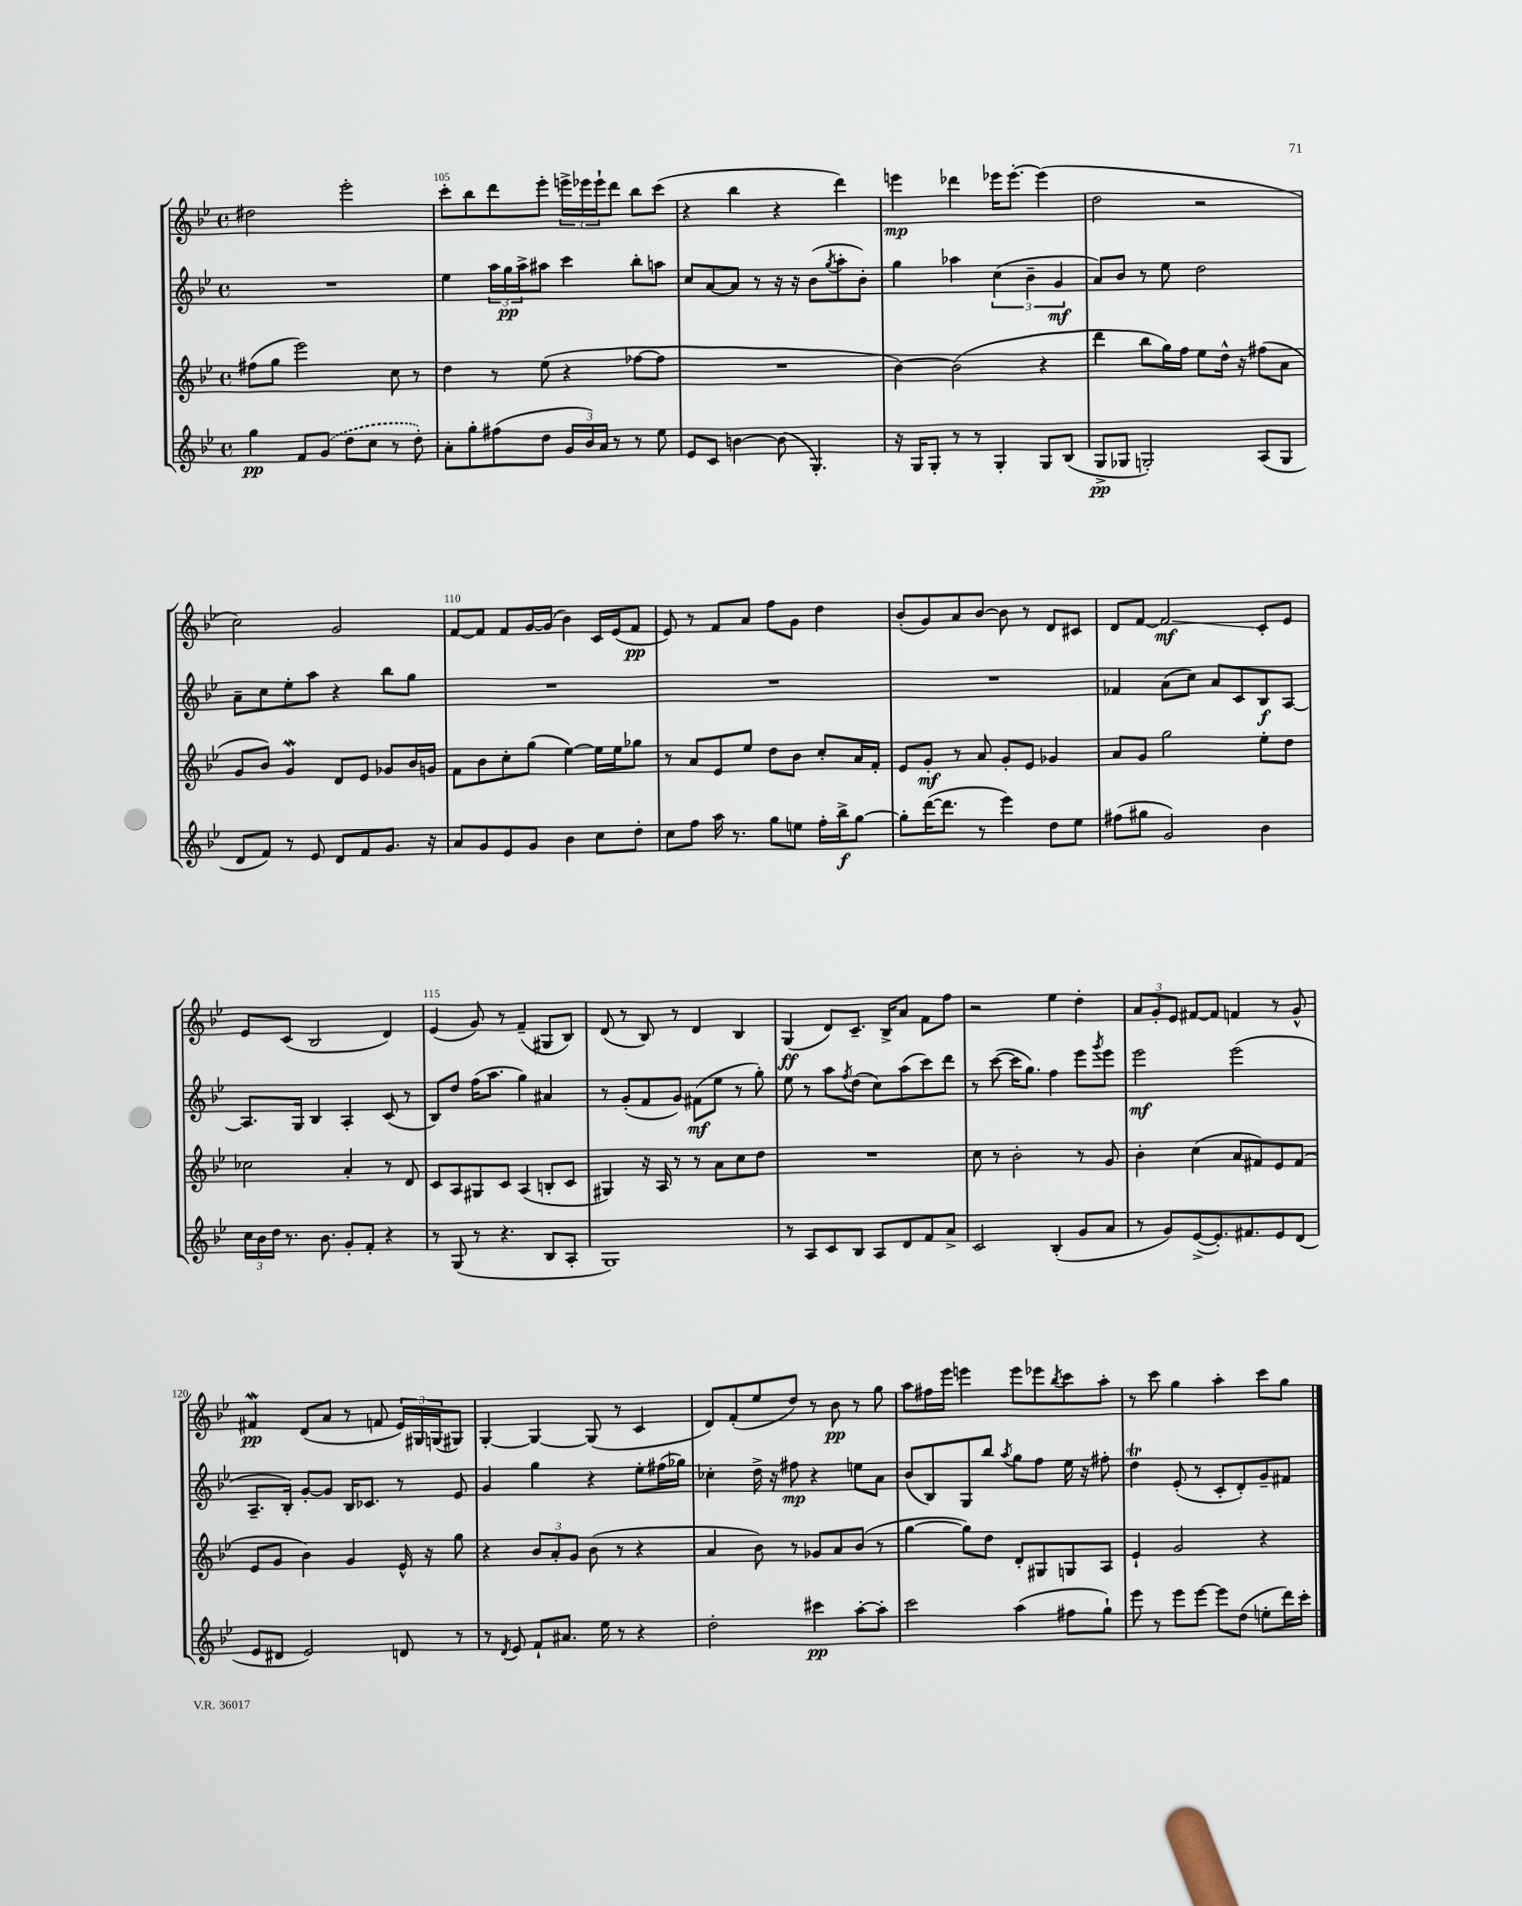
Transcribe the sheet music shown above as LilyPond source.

<<
\new StaffGroup <<
\new Staff = "s0" {
    \clef treble \key bes \major \defaultTimeSignature \time 4/4
    dis''2 ees'''2-. |
    c'''8-. bes''8 d'''8 ees'''8-. \tuplet 3/2 { e'''16-> ees'''16 ees'''16-! } d'''8 bes''8 c'''8( |
    r4 bes''4 r4 d'''4) |
    e'''4\mp des'''4 ees'''16 ees'''8.~-. ees'''4( |
    d''2 r2 |
    c''2) g'2 |
    f'8~ f'8 f'8 g'16~ g'16( bes'4) c'16 ees'16( f'8\pp |
    ees'8) r8 f'8 a'8 f''8 g'8 d''4 |
    bes'8-.( g'8) a'8 bes'8~ bes'8 r8 d'8 cis'8 |
    d'8 f'8~ f'2\glissando\mf c'8-. ees'8 |
    ees'8 c'8( bes2 d'4) |
    ees'4( g'8) r8 f'4--( gis8 bes8) |
    d'8( r8 bes8) r8 d'4 bes4 |
    g4\ff( d'8) c'8.-- bes16-> a'8 f'8 f''8 |
    r2 ees''4 d''4-. |
    \tuplet 3/2 { a'8 g'8-. ees'8 } fis'8~ fis'8 f'4 r8 g'8-^ |
    fis'4\mordent\pp d'8( a'8 r8 f'8 \tuplet 3/2 { ees'16) gis16 g16( } gis8) |
    g4~-. g4~ g8( r8 c'4 |
    d'8) f'8-.( ees''8 d''8) r8 bes'8\pp r8 g''8 |
    a''8 fis''16 ees'''16 e'''4 e'''8 ees'''8 \acciaccatura { bes''8 } c'''8 a''8-. |
    r8 c'''8 g''4 a''4-. c'''8 g''8 \bar "|." |
}
\new Staff = "s1" {
    \clef treble \key bes \major \defaultTimeSignature \time 4/4
    R1 |
    ees''4 \tuplet 3/2 { a''16 g''16\pp a''16-> } ais''8 c'''4 bes''8-. a''8 |
    c''8 a'8~ a'8 r8 r16 r16 bes'8( \acciaccatura { g''8 } a''8-. bes'8-.) |
    g''4 aes''4 \tuplet 3/2 { c''4( bes'4-- g'4\mf } |
    a'8) bes'8 r8 ees''8 d''2 |
    a'8-- c''8 ees''8-. a''8 r4 bes''8 g''8 |
    R1 |
    R1 |
    R1 |
    fes'4 a'8( c''8) a'8 c'8 bes8\f a8~ |
    a8. g16 bes4 a4-. c'8( r8 |
    bes8) d''8 f''16( a''8. g''4) ais'4 |
    r8 g'8-.( f'8 g'8) fis'8\mf( ees''8 r8 g''8-.) |
    ees''8 r8 a''8 \acciaccatura { f''8 } d''8( c''8) a''8( c'''8) d'''8 |
    r8 c'''8~( c'''16 g''8.) f''4 ees'''8 \acciaccatura { g'''8 } ees'''8 |
    ees'''2\mf ees'''2( |
    a8.-- bes16-.) g'8~-. g'8 bes16 ces'8. r8 ees'8 |
    g'4 g''4 r4 ees''8-. fis''16( ges''16) |
    ces''4-. d''16-> r16 fis''8\mp r4 e''8 a'8 |
    bes'8( bes8) g8 bes''8 \acciaccatura { a''8 } g''8 f''8 ees''16 r16 fis''8-. |
    d''4\trill ees'8-.( r8 c'8-. d'8-.) g'8-- fis'8 \bar "|." |
}
\new Staff = "s2" {
    \clef treble \key bes \major \defaultTimeSignature \time 4/4
    fis''8( g''8 ees'''2) c''8 r8 |
    d''4 r8 ees''8( r4 fes''8~ fes''8 |
    R1 |
    bes'4~) bes'2( r4 |
    d'''4 bes''8 g''16) f''16 ees''8 d''16-^ r16 fis''8( a'8 |
    g'8 bes'8) g'4\mordent d'8 ees'8 ges'8 bes'16 g'16 |
    f'8 bes'8 c''8-. g''8( ees''4~) ees''16 ees''16 ges''8 |
    r8 a'8 ees'8 ees''8 d''8 bes'8 c''8-. a'16 f'16-. |
    ees'8 g'8-.\mf r8 a'8 g'8-. ees'8 ges'4 |
    a'8 g'8 g''2 ees''8-. d''8 |
    ces''2 a'4-. r8 d'8 |
    c'8 a8 gis8 c'8 a4( b8-. c'8 |
    gis4) r16 a16 r8 r8 a'8 c''8 d''8 |
    R1 |
    c''8 r8 bes'2-. r8 g'8 |
    bes'4-. c''4( a'8 fis'8) ees'8 fis'8( |
    ees'8 g'8 bes'4) g'4 ees'16-^ r16 g''8 |
    r4 \tuplet 3/2 { bes'8 a'8-. g'8 } bes'8( r8 r4 |
    a'4 bes'8) r8 ges'8 a'8 bes'8( r8 |
    g''4~ g''8) d''8 d'8-. gis8 g8 a8 |
    ees'4-! g'2 r4 \bar "|." |
}
\new Staff = "s3" {
    \clef treble \key bes \major \defaultTimeSignature \time 4/4
    g''4\pp f'8 \once \slurDashed g'8( d''8 c''8 r8 d''8-.) |
    a'8-. g''8-. fis''8( d''8 \tuplet 3/2 { g'16 bes'16) a'16 } r8 r8 ees''8 |
    ees'8 c'8 b'4~ b'8( g4.-.) |
    r16 g16 g8-. r8 r8 g4-. g8 bes8( |
    g8->\pp ges8 g2-.) a8( g8 |
    d'8 f'8) r8 ees'8 d'8 f'8 g'8. r16 |
    a'8 g'8 ees'8 g'8 bes'4 c''8 d''8-. |
    c''8 f''8 a''16 r8. g''8 e''8 f''16-. bes''16->\f g''8~ |
    g''8-. d'''16~( d'''8. r8 ees'''4) d''8 ees''8 |
    fis''8( gis''8 g'2) bes'4 |
    \tuplet 3/2 { c''16 bes'16 d''16 } r8. bes'8. g'8-. f'8-. r4 |
    r8 g8( r8 r4. bes8 a8-. |
    g1) |
    r8 a8 c'8 bes8 a8 d'8 f'8 a'8-> |
    c'2 bes4-.( g'8 a'8 |
    r8 g'8) ees'8~->( ees'8.-.) fis'8. ees'8 d'8( |
    ees'8 dis'8 ees'2) d'8 r8 |
    r8 \acciaccatura { d'8 } ees'8 f'8-! ais'8. ees''16 r8 r4 |
    d''2-. cis'''4\pp a''8~-. a''8-. |
    c'''2 a''4( fis''8 g''8-!) |
    ees'''8 r8 ees'''8 ees'''8~ ees'''8 d''8( e''8-. d'''16) c'''16-. \bar "|." |
}
>>
>>
\layout { \context { \Score currentBarNumber = #104 \override BarNumber.break-visibility = ##(#f #t #t) barNumberVisibility = #(every-nth-bar-number-visible 5) } }
